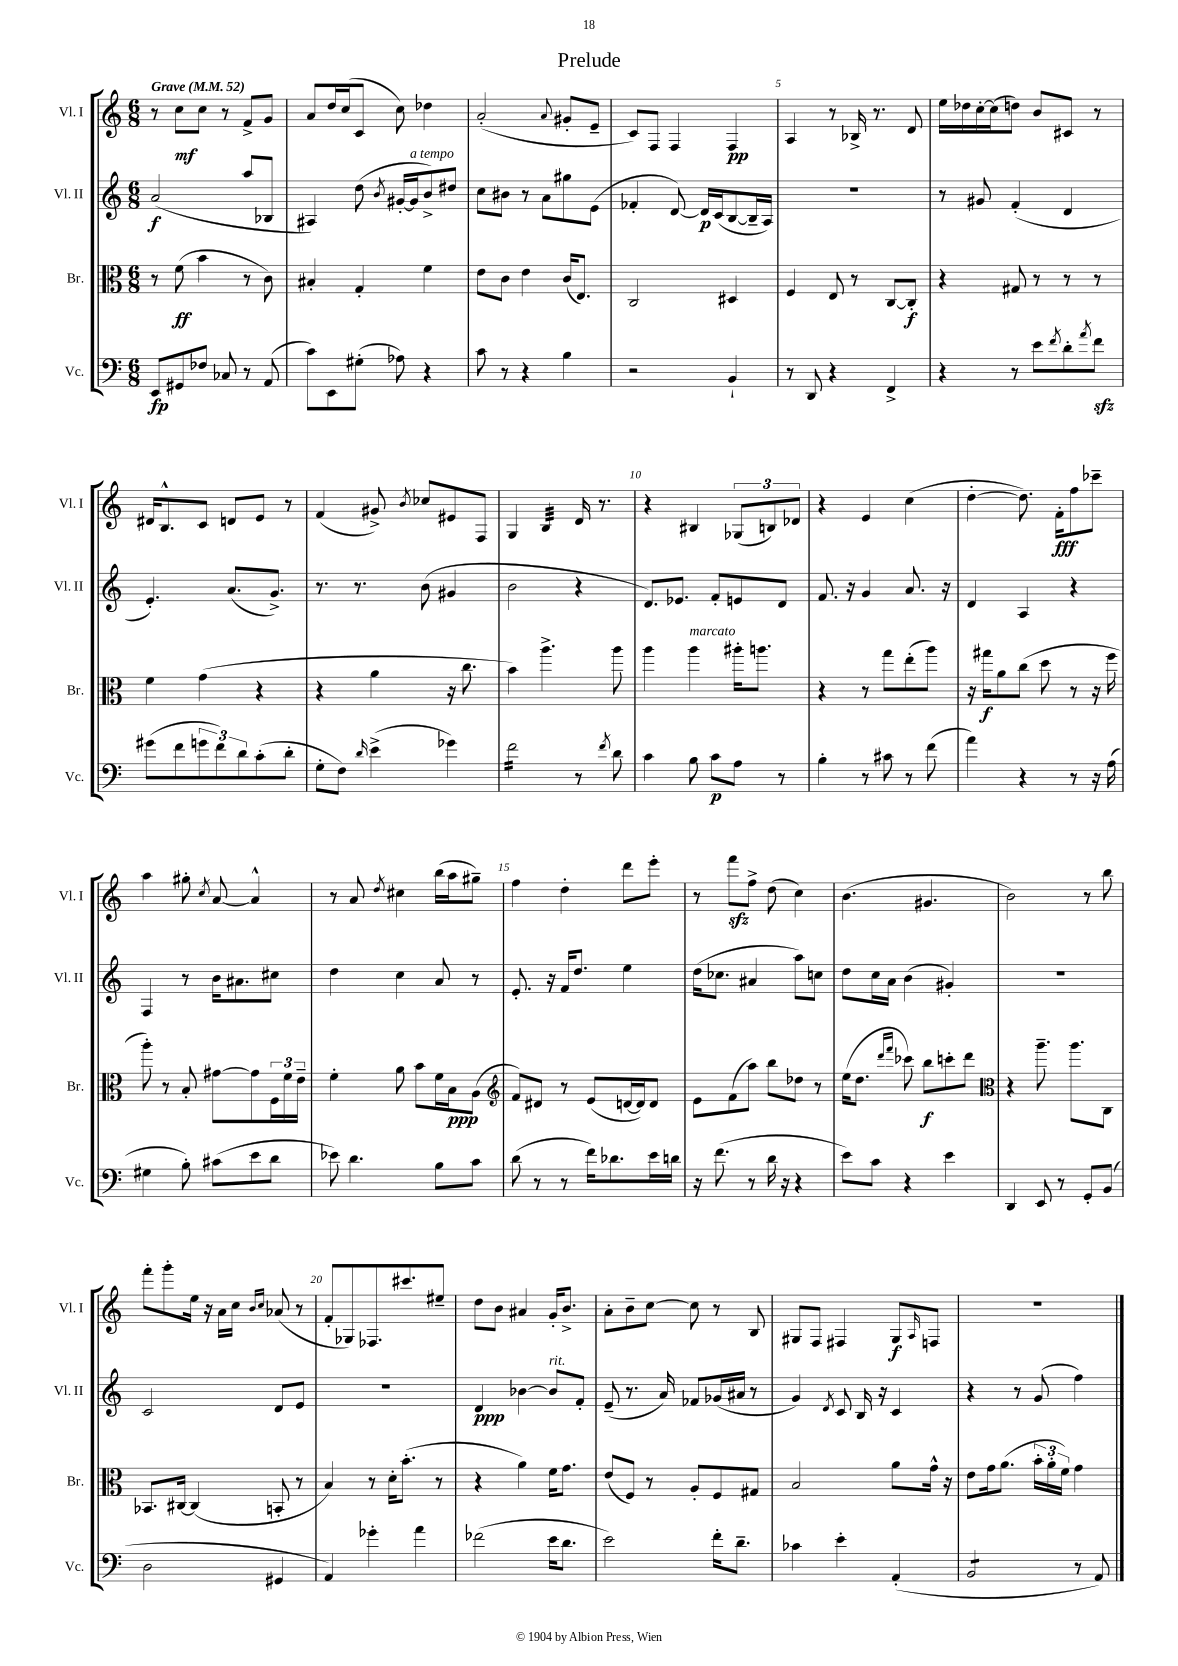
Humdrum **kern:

**kern	**kern	**kern	**kern
*staff4	*staff3	*staff2	*staff1
*clefF4	*clefC3	*clefG2	*clefG2
*k[]	*k[]	*k[]	*k[]
*M6/8	*M6/8	*M6/8	*M6/8
*MM52	*MM52	*MM52	*MM52
8EE	8r	(2a	8r
8GG#	(8f	.	8cc
8F-	4b	.	8cc
8C-	.	.	8r
8r	8r	8aa	8f^
(8AA	8c)	8B-	8g
=	=	=	=
8c)	4B#'	4A#)	8a
8EE	.	.	16dd
.	.	.	(16cc
(8G#'	4G'	(8dd	8c
.	.	8qb	.
8A-)	.	[16g#'	8cc)
.	.	16g#]	.
4r	4f	8b^)	4dd-
.	.	8dd#	.
=	=	=	=
8c	8e	8cc	(2a'
8r	8c	8b#	.
4r	4e	8r	.
.	.	8a	.
.	.	.	8qqa
4B	(16c	8gg#	8g#'
.	8.E)	.	.
.	.	(8e	8e~
=	=	=	=
2r	2C	4f-'	8c)
.	.	.	8F
.	.	[8d)	4F
.	.	16d]	.
.	.	(16c	.
4BB`	4D#	[8B	4F
.	.	16B~]	.
.	.	16A)	.
=	=	=	=
8r	4F	2.r	4A
8DD	.	.	.
4r	8E	.	8r
.	8r	.	16B-^
.	.	.	8.r
4FF^	[8C	.	.
.	8C']	.	8d
=	=	=	=
4r	4r	8r	16ee
.	.	.	16dd-
.	.	8g#	[16cc'
.	.	.	(16cc]
8r	8G#	(4f'	8dd)
8e	8r	.	8b
8qf	.	.	.
8d'	8r	4d	8c#
8qa	.	.	.
8f	8r	.	8r
=	=	=	=
(8g#	4f	4.e')	16d#
.	.	.	8.B^^
8f	.	.	.
12g	(4g	.	8c
12f)	.	.	.
.	.	(8.a	8d
12d	.	.	.
(8c'	4r	.	8e
.	.	8.g^)	.
8d'	.	.	8r
=	=	=	=
8G'	4r	8.r	(4f
8F)	.	.	.
.	.	8.r	.
16qqd	.	.	.
(4e^	4a	.	8g#^)
.	.	.	8qb
.	.	(8b	8cc-
4g-)	16r	4g#	8e#
.	8.cc	.	.
.	.	.	8F
=	=	=	=
2f	4b)	2b	4G
.	4.aa^	.	4B
8r	.	4r	16d
.	.	.	8.r
8qf	.	.	.
8d	8aa	.	.
=	=	=	=
4c	4aa	8.d)	4r
.	.	8.e-	.
8B	4aa	.	4B#
8c	.	8f'	.
8A	16aa#'	8e	(12G-
.	8.aa	.	.
.	.	.	12B)
8r	.	8d	.
.	.	.	12d-
=	=	=	=
4B'	4r	8.f	4r
.	.	16r	.
8r	8r	4g	4e
8c#	8gg	.	.
8r	(8ee'	8.a	(4cc
(8f	8aa)	.	.
.	.	16r	.
=	=	=	=
4a)	16r	4d	[4dd'
.	16gg#	.	.
.	8a	.	.
4r	(8cc	4A	8.dd])
.	8dd	.	.
.	.	.	16f'
8r	8r	4r	8ff
16r	16r	.	8ccc-~
(16A	16ff	.	.
=	=	=	=
4G#	8aa')	4F	4aa
.	8r	.	.
8B')	8B'	8r	8gg#'
.	.	.	8qcc
(8c#	[8g#	16b	[8a
.	.	8.a#	.
8e	8g#]	.	4a^^]
8d	24F	8cc#	.
.	24f	.	.
.	24e~	.	.
=	=	=	=
8e-)	4f'	4dd	8r
4.d	.	.	8a
.	.	.	8qdd
.	8a	4cc	4cc#
.	8b	.	.
8B	16f	8a	(16bb
.	16B	.	16aa
8c	(8A	8r	8gg#~)
=	=	=	=
*	*clefG2	*	*
(8d	8f)	8.e'	4ff
8r	8d#	.	.
.	.	16r	.
8r	8r	16f	4dd'
.	.	8.dd	.
16f)	(8e	.	.
8.d-	.	.	.
.	[16d	4ee	8ddd
.	16d])	.	.
16e	8d	.	8eee'
16d	.	.	.
=	=	=	=
16r	8e	(16dd	8r
(8.f	.	8.cc-	.
.	(8f	.	8fff
8r	8aa)	4a#	8ff^
16d	8bb	.	(8dd
16r	.	.	.
4r	8dd-	8aa)	4cc)
.	8r	8cc	.
=	=	=	=
8e)	(16ee	8dd	(4.b
.	8.dd	.	.
8c	.	16cc	.
.	.	16a	.
.	16qqddd	.	.
.	16qqfff	.	.
4r	8ccc-)	(4b	.
.	8bb	.	4.g#
4e	8ccc'	4g#')	.
.	8ddd	.	.
=	=	=	=
*	*clefC3	*	*
4DD	4r	2.r	2b)
8EE	8.aa~	.	.
8r	.	.	.
.	8.aa	.	.
8GG'	.	.	8r
(8BB	8C	.	8bb
=	=	=	=
2D	8.BB-	2c	8fff'
.	.	.	8ggg'
.	[16C#	.	.
.	(4C#]	.	16ee
.	.	.	16r
.	.	.	16a
.	.	.	16cc
.	.	.	16qqb
.	.	.	16qqcc
4GG#	8BB'	8d	(8a-
.	8r	8e	8r
=	=	=	=
4AA)	4B)	2.r	8f'
.	.	.	8G-)
4g-'	8r	.	8.F-
.	16d'	.	.
.	(8.b'	.	8.ccc#
4a	.	.	.
.	8r	.	8ee#~
=	=	=	=
(2f-	4r	4d	8dd
.	.	.	8b
.	4a)	[4b-	4a#
16e	16f	8b-]	16g'
8.d	8.g	.	8.b^
.	.	8f'	.
=	=	=	=
2e)	(8e	(8e~	8a'
.	8F)	8.r	8b~
.	8r	.	[8cc
.	.	16a)	.
.	8A'	8f-	8cc]
16f'	8F	(16g-	8r
8.d~	.	16a#	.
.	8G#	8r	8B
=	=	=	=
4c-	2B	4g)	8G#
.	.	.	8F
.	.	8qd	.
4e'	.	8c	4F#
.	.	16B	.
.	.	16r	.
(4AA'	8a	4c	8G#
.	.	.	16qqA
.	16g^^	.	8F
.	16r	.	.
=	=	=	=
2BB	8e	4r	2.r
.	16g	.	.
.	(8.a	.	.
.	.	8r	.
.	24b'	(8g	.
.	24a'	.	.
.	24f)	.	.
8r	4g	4ff)	.
8AA)	.	.	.
==	==	==	==
*-	*-	*-	*-
